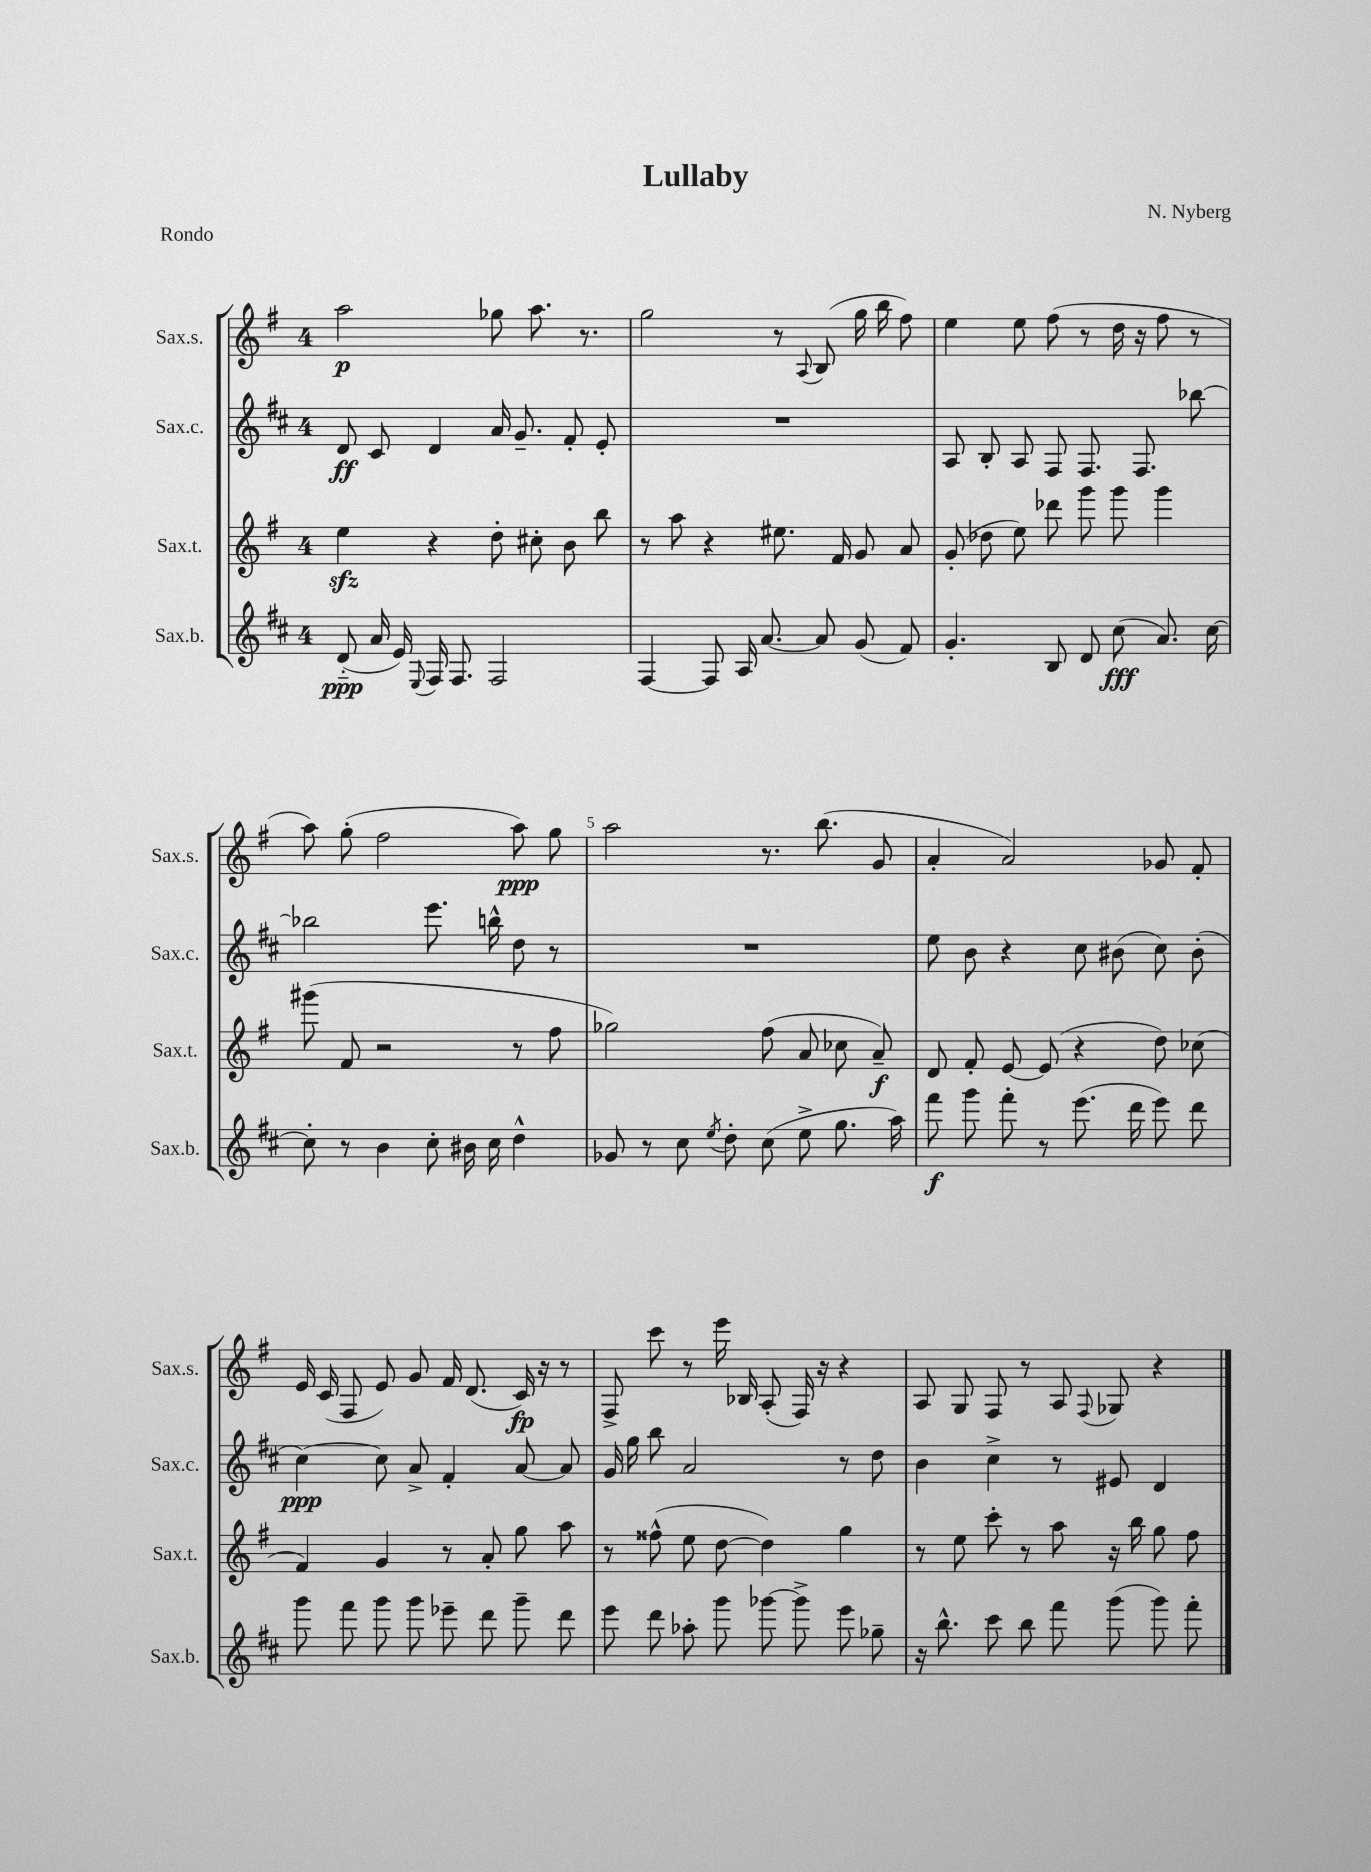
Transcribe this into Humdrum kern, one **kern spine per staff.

**kern	**kern	**kern	**kern
*staff4	*staff3	*staff2	*staff1
*clefG2	*clefG2	*clefG2	*clefG2
*k[f#c#]	*k[f#]	*k[f#c#]	*k[f#]
*M4/4	*M4/4	*M4/4	*M4/4
(8d'~/	4ee\	8d/	2aa\
16a/	.	8c#/	.
16e/)	.	.	.
8qqE/	.	.	.
16F#/	4r	4d/	.
8.F#/	.	.	.
2F#/	8dd'\	16a/	8gg-\
.	.	8.g~/	.
.	8cc#'\	.	8.aa\
.	8b\	8f#'/	.
.	.	.	8.r
.	8bb\	8e'/	.
=	=	=	=
[4F#/	8r	1r	2gg\
.	8aa\	.	.
8F#/]	4r	.	.
16A/	.	.	.
[8.a/	.	.	.
.	8.ee#\	.	8r
.	.	.	8qqA/
8a/]	.	.	(8B/
.	16f#/	.	.
(8g/	8g/	.	16gg\
.	.	.	16bb\
8f#/)	8a/	.	8ff#\)
=	=	=	=
4.g'/	(8g'/	8A/	4ee\
.	8dd-\	8B'/	.
.	8ee\)	8A/	8ee\
8B/	8ddd-\	8F#/	(8ff#\
8d/	8ggg\	8.F#/	8r
(8cc#\	8ggg\	.	16dd\
.	.	8.F#/	16r
8.a/)	4ggg\	.	8ff#\
.	.	[8bb-\	8r
[16cc#\	.	.	.
=	=	=	=
8cc#'\]	(8ggg#\	2bb-\]	8aa\)
8r	8f#/	.	(8gg'\
4b\	2r	.	2ff#\
8cc#'\	.	8.eee\	.
16b#\	.	.	.
16cc#\	.	16bb^^\	.
4dd^^\	8r	8dd\	8aa\)
.	8ff#\	8r	8gg\
=	=	=	=
8g-/	2gg-\)	1r	2aa\
8r	.	.	.
8cc#\	.	.	.
8qee/	.	.	.
8dd'\	.	.	.
(8cc#\	(8ff#\	.	8.r
8ee^\	8a/	.	.
.	.	.	(8.bb\
8.gg\	8cc-\	.	.
.	8a~/)	.	8g/
16aa\)	.	.	.
=	=	=	=
8fff#\	8d/	8ee\	4a'/
8ggg\	8f#'/	8b\	.
8fff#'\	[8e/	4r	2a/)
8r	(8e/]	.	.
(8.eee\	4r	8cc#\	.
.	.	(8b#\	.
16ddd\	.	.	.
8eee\)	8dd\)	8cc#\)	8g-/
8ddd\	(8cc-\	(8b#'\	8f#'/
=	=	=	=
8ggg\	4f#/)	[4cc#\)	16e/
.	.	.	(16c/
8fff#\	.	.	8F#/
8ggg\	4g/	8cc#\]	8e/)
8ggg\	.	8a^/	8g/
8eee-~\	8r	4f#'/	16f#/
.	.	.	(8.d/
8ddd\	8a'/	.	.
8ggg~\	8gg\	[8a/	16c/)
.	.	.	16r
8ddd\	8aa\	8a/]	8r
=	=	=	=
8eee\	8r	16g/	8F#^/
.	.	16gg\	.
8ddd\	(8ff##^^\	8bb\	8ccc\
8aa-'\	8ee\	2a/	8r
8ggg\	[8dd\	.	16eee\
.	.	.	16B-/
[8ggg-\	4dd\])	.	(8A'/
8ggg-^\]	.	.	16F#/)
.	.	.	16r
8eee\	4gg\	8r	4r
8gg-~\	.	8dd\	.
=	=	=	=
16r	8r	4b\	8A/
8.bb^^\	.	.	.
.	8ee\	.	8G/
8ccc#\	8ccc'\	4cc#^\	8F#/
8bb\	8r	.	8r
8fff#\	8aa\	8r	8A/
.	.	.	8qqF#/
(8ggg\	16r	8e#/	8G-/
.	16bb\	.	.
8ggg\)	8gg\	4d/	4r
8fff#'\	8ff#\	.	.
==	==	==	==
*-	*-	*-	*-
